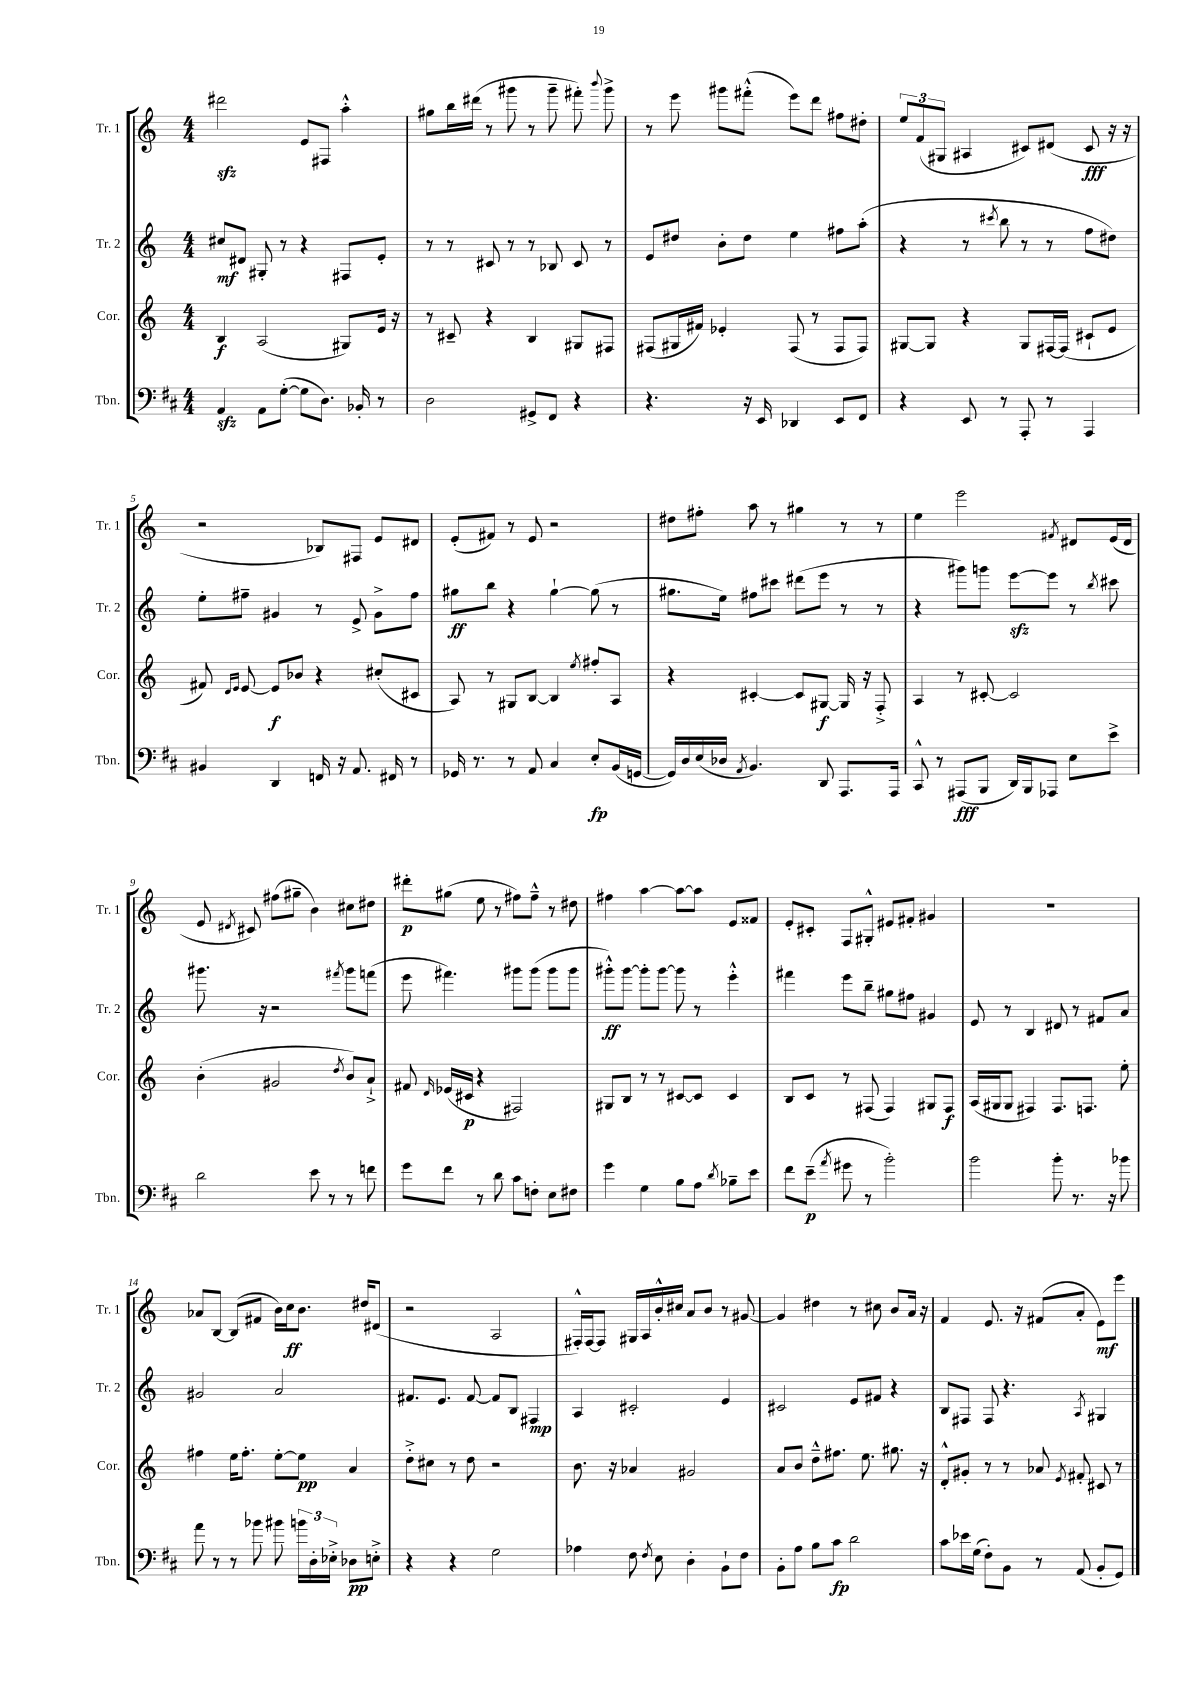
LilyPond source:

<<
\new StaffGroup <<
\new Staff = "s0" \with { instrumentName = "Tr. 1" shortInstrumentName = "Tr. 1" } {
    \clef treble \key c \major \numericTimeSignature \time 4/4
    \autoBeamOff dis'''2\sfz e'8[ fis8] a''4-.-^ |
    gis''8[ b''16 dis'''16]( r8 gis'''8 r8 gis'''8-- fis'''8-.) \appoggiatura { b'''8 } gis'''8-> |
    r8 e'''8 gis'''8[ fis'''8]-.-^( e'''8[) d'''8] fis''8[ dis''8]-. |
    \tuplet 3/2 { e''8[ f'8( gis8] } ais4 cis'8[) dis'8]( cis'8\fff r16 r16 |
    r2 bes8[) fis8] e'8[ dis'8] |
    e'8[-.( fis'8]) r8 e'8 r2 |
    dis''8[ fis''8]-. a''8 r8 gis''4 r8 r8 |
    e''4 e'''2 \acciaccatura { fis'8 } dis'8[ e'16( dis'16] |
    e'8 \acciaccatura { dis'8 } cis'8) fis''8[( gis''8]-- b'4) cis''8[ dis''8] |
    dis'''8[-.\p gis''8]( e''8 r8 fis''8[) fis''8]---^ r8 dis''8 |
    fis''4 a''4~ a''8[~ a''8] e'8[ fisis'8] |
    e'8[-. cis'8]-. f8[ gis8]-.-^ eis'8[ fis'8]-. gis'4 |
    R1 |
    aes'8[ b8]~ b8[( fis'8] b'16[) c''16\ff b'8.] dis''16[ dis'8]( |
    r2 a2 |
    fis16[-.-^) fis16~ fis8] gis16[ a16 b'16-.-^ cis''16] a'8[ b'8] r8 gis'8~ |
    gis'4 dis''4 r8 cis''8 b'8[ a'16] r16 |
    f'4 e'8. r16 fis'8[( a'8]-. e'8[\mf) e'''8] \bar "|." |
}
\new Staff = "s1" \with { instrumentName = "Tr. 2" shortInstrumentName = "Tr. 2" } {
    \clef treble \key c \major \numericTimeSignature \time 4/4
    \autoBeamOff cis''8[\mf dis'8] gis8-. r8 r4 fis8[ e'8]-. |
    r8 r8 cis'8 r8 r8 bes8 cis'8 r8 |
    e'8[ dis''8] b'8[-. dis''8] e''4 fis''8[ a''8]-.( |
    r4 r8 \acciaccatura { cis'''8 } b''8 r8 r8 f''8[ dis''8]) |
    e''8[-. fis''8]-- gis'4 r8 e'8-> gis'8[-> fis''8] |
    gis''8[\ff b''8] r4 gis''4~-! gis''8( r8 |
    gis''8.[ e''16]) fis''8[ cis'''8] dis'''8[( e'''8] r8 r8 |
    r4 gis'''8[) g'''8] e'''8[~\sfz e'''8] r8 \acciaccatura { b''8 } cis'''8 |
    gis'''8. r16 r2 \acciaccatura { fis'''8 } gis'''8[ f'''8]( |
    e'''8 fis'''4.) gis'''8[ gis'''8]( gis'''8[ gis'''8] |
    gis'''8[-.-^\ff) gis'''8]~ gis'''8[-. gis'''8]~ gis'''8 r8 e'''4-.-^ |
    fis'''4 e'''8[ b''8]-- gis''8[ fis''8] gis'4 |
    e'8 r8 b4 dis'8 r8 fis'8[ a'8] |
    gis'2 a'2 |
    fis'8.[ e'8.] fis'8~ fis'8[ b8] fis4\mp |
    a4 cis'2-. e'4 |
    cis'2 e'8[ fis'8] r4 |
    b8[ fis8] fis8 r4. \acciaccatura { a8 } gis4 \bar "|." |
}
\new Staff = "s2" \with { instrumentName = "Cor." shortInstrumentName = "Cor." } {
    \clef treble \key c \major \numericTimeSignature \time 4/4
    \autoBeamOff b4\f a2( gis8[) e'16] r16 |
    r8 cis'8-- r4 b4 gis8[ fis8] |
    fis8[( gis16 fis'16]) ees'4-. fis8( r8 fis8[ fis8]) |
    gis8[~ gis8] r4 gis8[ fis16~ fis16]( cis'8[-! e'8] |
    fis'8) \grace { d'16[ e'16] } e'8~ e'8[\f bes'8] r4 cis''8[-.( cis'8] |
    a8) r8 gis8[ b8]~ b4 \acciaccatura { e''8 } fis''8[-. a8] |
    r4 cis'4~-. cis'8[ gis8]~\f gis16 r16 f8-.-> |
    a4 r8 cis'8~-. cis'2 |
    b'4-.( gis'2 \acciaccatura { d''8 } b'8[) a'8]-!-> |
    fis'8 \grace { d'16 } ees'16[( cis'16]\p r4 fis2) |
    gis8[ b8] r8 r8 cis'8[~ cis'8] cis'4 |
    b8[ c'8] r8 fis8( fis4) gis8[ fis8]\f |
    a16[( gis16 gis8] fis4) fis8.[ f8.] e''8-. |
    fis''4 e''16[ fis''8.]-. e''8[~-. e''8]\pp a'4 |
    d''8[-.-> cis''8] r8 d''8 r2 |
    b'8. r16 aes'4 gis'2 |
    a'8[ b'8] d''8[---^ fis''8.] e''8. gis''8. r16 |
    d'8[-.-^ gis'8]-. r8 r8 aes'8 \acciaccatura { e'8 } fis'8-. cis'8 r8 \bar "|." |
}
\new Staff = "s3" \with { instrumentName = "Tbn." shortInstrumentName = "Tbn." } {
    \clef bass \key d \major \numericTimeSignature \time 4/4
    \autoBeamOff a,4\sfz a,8[ g8]~-.( g8[ d8.]) bes,16-. r8 |
    d2 gis,8[-> fis,8] r4 |
    r4. r16 e,16 des,4 e,8[ fis,8] |
    r4 e,8 r8 a,,8-. r8 a,,4 |
    bis,4 d,4 f,16 r16 a,8. fis,16 r8 |
    ges,16 r8. r8 a,8 cis4 e8[-.\fp b,16( g,16]~ |
    g,16[) d16 e16( des16] \acciaccatura { a,8 } b,4.) d,8 a,,8.[ a,,16] |
    cis,8-^ r8 ais,,8[\fff( b,,8] d,16[) b,,16 aes,,8] e8[ e'8]-> |
    d'2 e'8 r8 r8 f'8 |
    g'8[ fis'8] r8 d'8 cis'8[ f8]-. e8[ fis8] |
    g'4 g4 b8[ a8] \acciaccatura { d'8 } bes8[-- e'8] |
    fis'8[ e'8]--\p( \acciaccatura { a'8 } gis'8 r8 b'2-.) |
    b'2 b'8-. r8. r16 bes'8 |
    a'8 r8 r8 bes'8 bis'8 \tuplet 3/2 { b'16[ d16-. ees16]-.-> } des8[\pp e8]-.-> |
    r4 r4 g2 |
    aes4 fis8 \acciaccatura { fis8 } e8 d4-. b,8[-! fis8] |
    b,8[-. a8] b8[ cis'8]\fp d'2 |
    cis'8[ ees'16 g16]( fis8[-.) b,8] r8 a,8( b,8[-. g,8]) \bar "|." |
}
>>
>>
